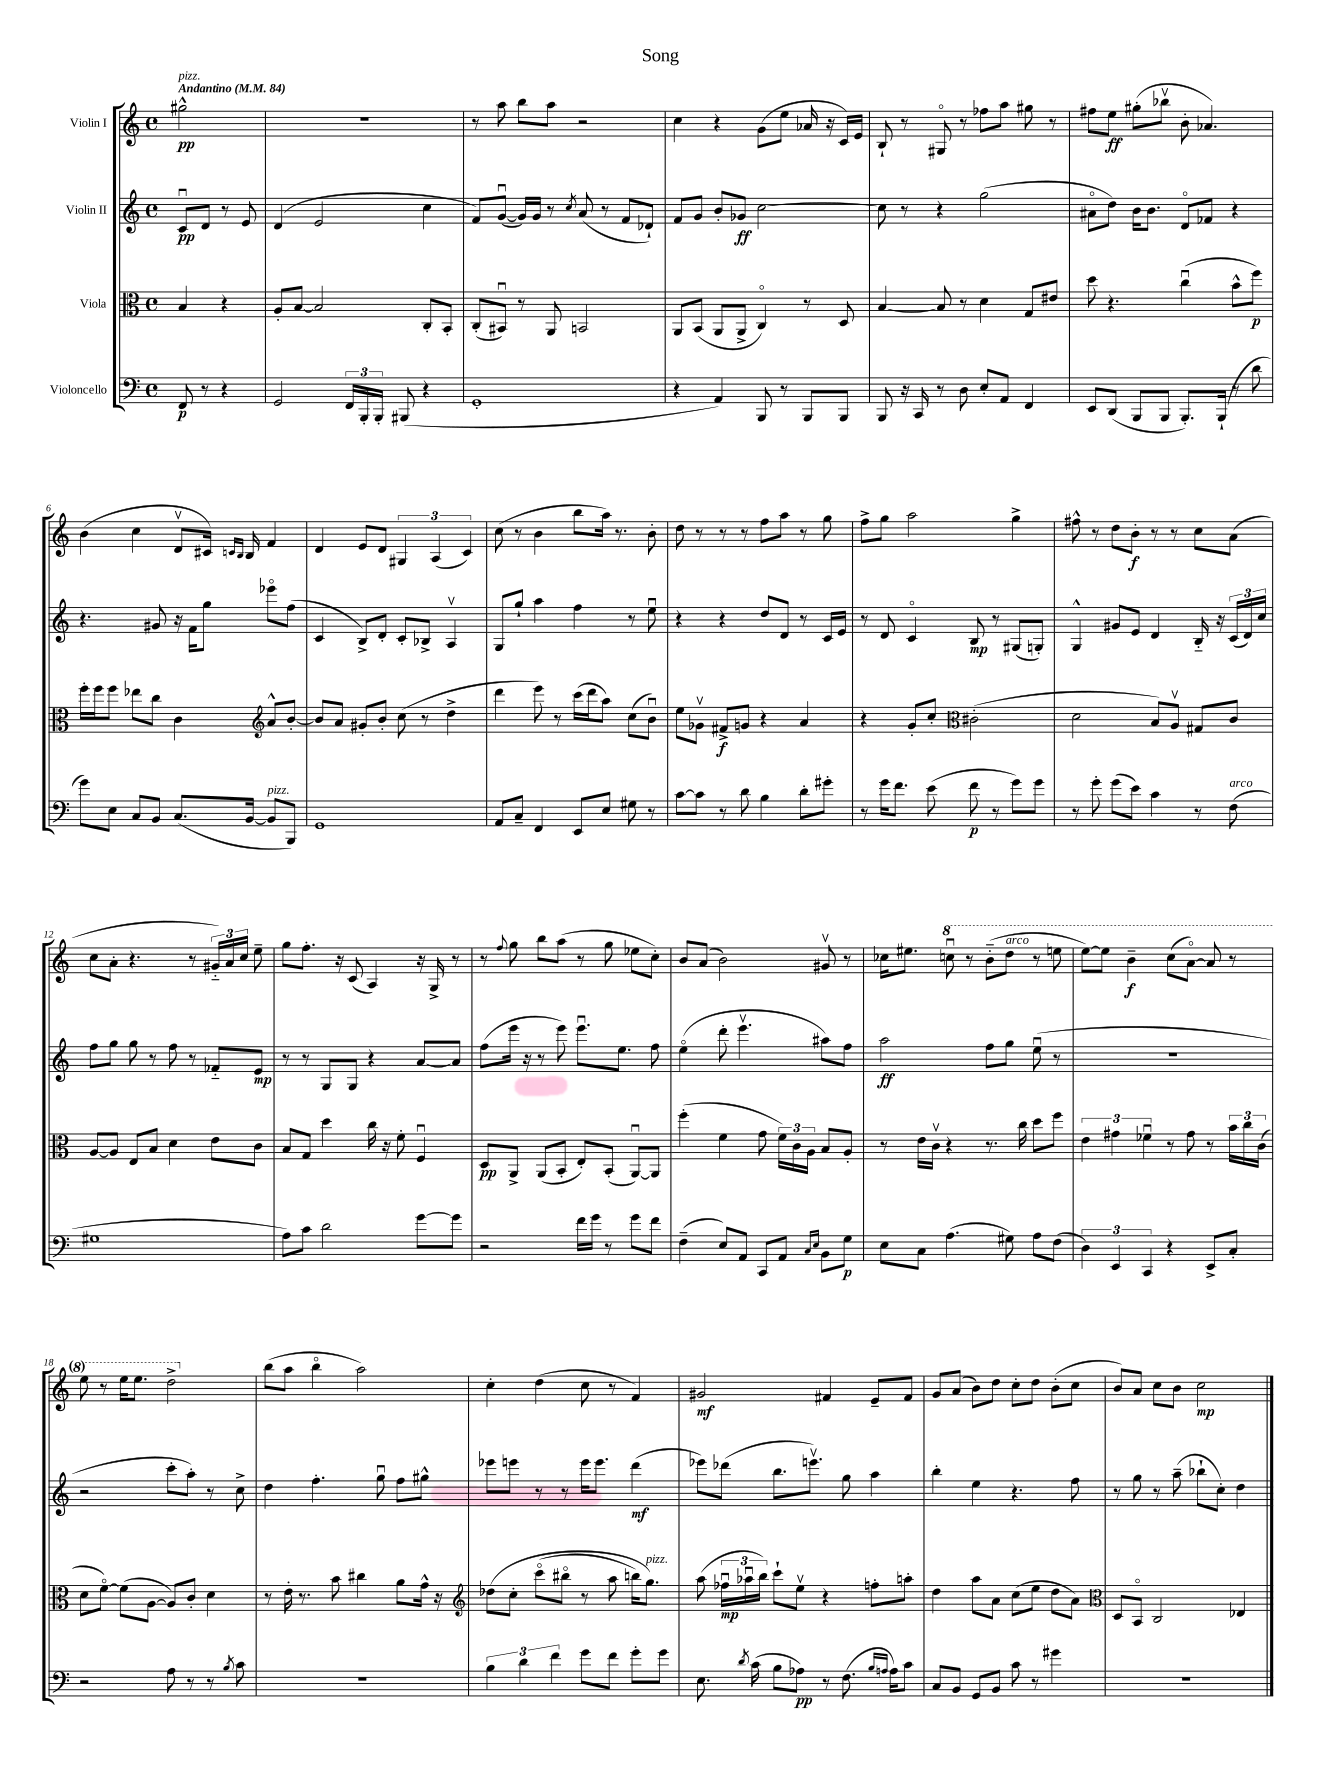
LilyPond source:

\header { title = "Song" }
<<
\new StaffGroup <<
\new Staff = "s0" \with { instrumentName = "Violin I" } {
    \clef treble \key c \major \defaultTimeSignature \time 4/4 \partial 2 \tempo "Andantino" 4 = 84
    \autoBeamOff gis''2-^\pp^\markup { \italic "pizz." } |
    R1 |
    r8 a''8 b''8[ a''8] r2 |
    c''4 r4 g'8[( e''8] aes'16 r16 c'16[) e'16] |
    b8-! r8 gis8\flageolet r8 fes''8[ a''8] gis''8 r8 |
    fis''8[ e''8]\ff gis''8[-.( bes''8]\upbow b'8-. aes'4.) |
    b'4( c''4 d'8[\upbow cis'16]) \grace { c'16[ b16] } b16 f'4 |
    d'4 e'8[ d'8] \tuplet 3/2 { gis4 a4( c'4) } |
    c''8( r8 b'4 b''8[ a''16]) r8. b'8-. |
    d''8 r8 r8 r8 f''8[ a''8] r8 g''8 |
    f''8[-> g''8] a''2 g''4-> |
    fis''8-^ r8 d''8[ b'8]-.\f r8 r8 c''8[ a'8]( |
    c''8[ a'8]-. r4. r8 \tuplet 3/2 { gis'16[-_) a'16 c''16] } e''8-- |
    g''8[ f''8.]-. r16 c'8( a4) r16 g16-> r8 |
    r8 \appoggiatura { f''8 } g''8 b''8[ a''8]( r8 g''8 ees''8[ c''8]-.) |
    b'8[ a'8]( b'2) gis'8\upbow r8 |
    ces''16[ eis''8.] \ottava #1 c'''!8\downbow r8 b''8[-_( d'''8]^\markup { \italic "arco" } r8 e'''!8 |
    e'''8[~) e'''8] b''4--\f c'''8[( a''8]~\flageolet) a''8 r8 |
    e'''8 r8 e'''16[ e'''8.] d'''2-> \ottava #0 |
    b''8[( a''8] b''4\flageolet a''2) |
    c''4-. d''4( c''8 r8 f'4) |
    gis'2\mf fis'4 e'8[-- fis'8] |
    g'8[ a'8]( b'8[) d''8] c''8[-. d''8] b'8[-.( c''8] |
    b'8[) a'8] c''8[ b'8] c''2\mp \bar "|." |
}
\new Staff = "s1" \with { instrumentName = "Violin II" } {
    \clef treble \key c \major \defaultTimeSignature \time 4/4 \partial 2
    \autoBeamOff c'8[\downbow\pp d'8] r8 e'8 |
    d'4( e'2 c''4 |
    f'8[) g'8]~\downbow( g'16[) g'16] r8 \acciaccatura { c''8 } a'8( r8 f'8[ des'8]-!) |
    f'8[ g'8] b'8[-. ges'8]\ff c''2~ |
    c''8 r8 r4 g''2( |
    ais'8[\flageolet d''8]) b'16[ b'8.] d'8[\flageolet fes'8] r4 |
    r4. gis'8 r16 f'16[ g''8] ees'''8[\flageolet f''8]( |
    c'4 b8[->) d'8]-. c'8[-. bes8]-> a4\upbow |
    g8[ g''8]-! a''4 f''4 r8 e''8\downbow |
    r4 r4 d''8[ d'8] r8 c'16[ e'16] |
    r8 d'8 c'4\flageolet b8\mp r8 gis8[( g8]-.) |
    g4-^ gis'8[ e'8] d'4 b16-_ r16 \tuplet 3/2 { c'16[( d'16) c''16] } |
    f''8[ g''8] g''8 r8 f''8 r8 fes'8[-_ e'8]\mp |
    r8 r8 g8[ g8] r4 a'8[~ a'8] |
    f''8[( e'''16] r16 r8 e'''8) e'''8.[\downbow e''8.] f''8 |
    e''4\flageolet( d'''8-. e'''4.\upbow ais''8[) f''8] |
    a''2\ff f''8[ g''8] e''8\downbow( r8 |
    R1 |
    r2 c'''8[-. a''8]-.) r8 c''8-> |
    d''4 f''4.-. g''8\downbow f''8[ gis''8]-^ |
    ees'''8[ e'''8] r8 r8 e'''16[ e'''8.] d'''4\mf( |
    ees'''8[) des'''8]( b''8.[ e'''8.]\upbow) g''8 a''4 |
    b''4-. e''4 r4. f''8 |
    r8 g''8 r8 a''8--( bes''8[-! c''8]-.) d''4 \bar "|." |
}
\new Staff = "s2" \with { instrumentName = "Viola" } {
    \clef alto \key c \major \defaultTimeSignature \time 4/4 \partial 2
    \autoBeamOff b4 r4 |
    a8[-. b8]~ b2 c8[-. b,8]-. |
    c8[-.( bis,8]\downbow) r8 a,8 b,2 |
    a,8[ b,8]( a,8[ a,8]-> c4\flageolet) r8 d8 |
    b4~ b8 r8 d'4 g8[ eis'8] |
    d''8 r4. c''4\downbow( b'8[-^ f''8]\p) |
    f''16[-. f''16 f''8] ees''8[ c''8] c'4 \clef treble a'8[-^ b'8]~-. |
    b'8[ a'8] gis'8[-. b'8]-. c''8( r8 d''4-> |
    d'''4 e'''8) r8 c'''16[( d'''16 a''8]) c''8[( b'8]\downbow) |
    e''8[ ges'8]\upbow fis'8[->\f g'8] r4 a'4 |
    r4 g'8[-. c''8]-. \clef alto cis'2-.( |
    d'2 b8[) a8]\upbow gis8[ c'8] |
    a8[~ a8] e8[ b8] d'4 e'8[ c'8] |
    b8[ g8] d''4 c''16 r16 f'8-. f4\downbow |
    d8[\pp a,8]-> a,8[( b,8]-. e8[-.) b,8]-.( a,8[~\downbow) a,8] |
    f''4-.( f'4 g'8 \tuplet 3/2 { f'16[) c'16 a16] } b8[ a8]-. |
    r8 e'16[ c'16]\upbow r4 r8. c''16 d''8[ f''8] |
    \tuplet 3/2 { e'4 gis'4 fes'4\downbow } r8 gis'8 r8 \tuplet 3/2 { b'16[ c''16 c'16]( } |
    d'8[ f'8]~\flageolet) f'8[( a8]~ a8[) c'8]-. d'4 |
    r8 e'16-. r8. b'8 cis''4 a'8[ g'16]-^ r16 |
    \clef treble des''8[\( c''8]-. c'''8[\flageolet( bis''8]\flageolet r8 a''8 b''16[) g''8.]^\markup { \italic "pizz." }\) |
    a''8( \tuplet 3/2 { fes''16[\downbow\mp aes''16\downbow b''16]) } c'''8[-! e''8]\upbow r4 f''8[-. a''8]-. |
    d''4 a''8[ a'8] c''8[( e''8] d''8[ a'8]) |
    \clef alto d8[ b,8]\flageolet c2 ees4 \bar "|." |
}
\new Staff = "s3" \with { instrumentName = "Violoncello" } {
    \clef bass \key c \major \defaultTimeSignature \time 4/4 \partial 2
    \autoBeamOff f,8\p r8 r4 |
    g,2 \tuplet 3/2 { f,16[ b,,16-. b,,16]-. } bis,,8( r4 |
    g,1-. |
    r4 a,4) b,,8 r8 b,,8[ b,,8] |
    b,,8 r16 c,16 r8 d8 e8[-. a,8] f,4 |
    e,8[ d,8]( b,,8[ b,,8] b,,8.[-.) b,,16]-!( r8 d'8 |
    g'8[) e8] c8[ b,8] c8.[( b,16]~ b,8[^\markup { \italic "pizz." } b,,8]) |
    g,1 |
    a,8[ c8]-- f,4 e,8[ e8] gis8 r8 |
    c'8[~ c'8] r8 d'8 b4 d'8[-. gis'8]-. |
    r8 g'16[ f'8.] e'8( f'8\p r8 g'8[) g'8] |
    r8 g'8-. g'8[( e'8]) c'4 r8 f8^\markup { \italic "arco" }( |
    gis1 |
    a8[) c'8] d'2 g'8[~ g'8] |
    r2 f'16[ g'16] r8 g'8[ f'8] |
    f4--( e8[) a,8] c,8[ a,8] \grace { c16[ e16] } b,8[ g8]\p |
    e8[ c8] a4.( gis8) a8[ f8]( |
    \tuplet 3/2 { d4) e,4 c,4 } r4 e,8[-> c8]-. |
    r2 a8 r8 r8 \acciaccatura { b8 } c'8 |
    R1 |
    \tuplet 3/2 { b4 d'4 f'4 } g'8[ f'8] g'8[-. g'8] |
    e8. \acciaccatura { d'8 } c'16( b8[ aes8]\pp) r8 f8.( \grace { b16[ a16] } a16[) c'8] |
    c8[ b,8] g,8[ b,8] c'8 r8 gis'4 |
    R1 \bar "|." |
}
>>
>>
